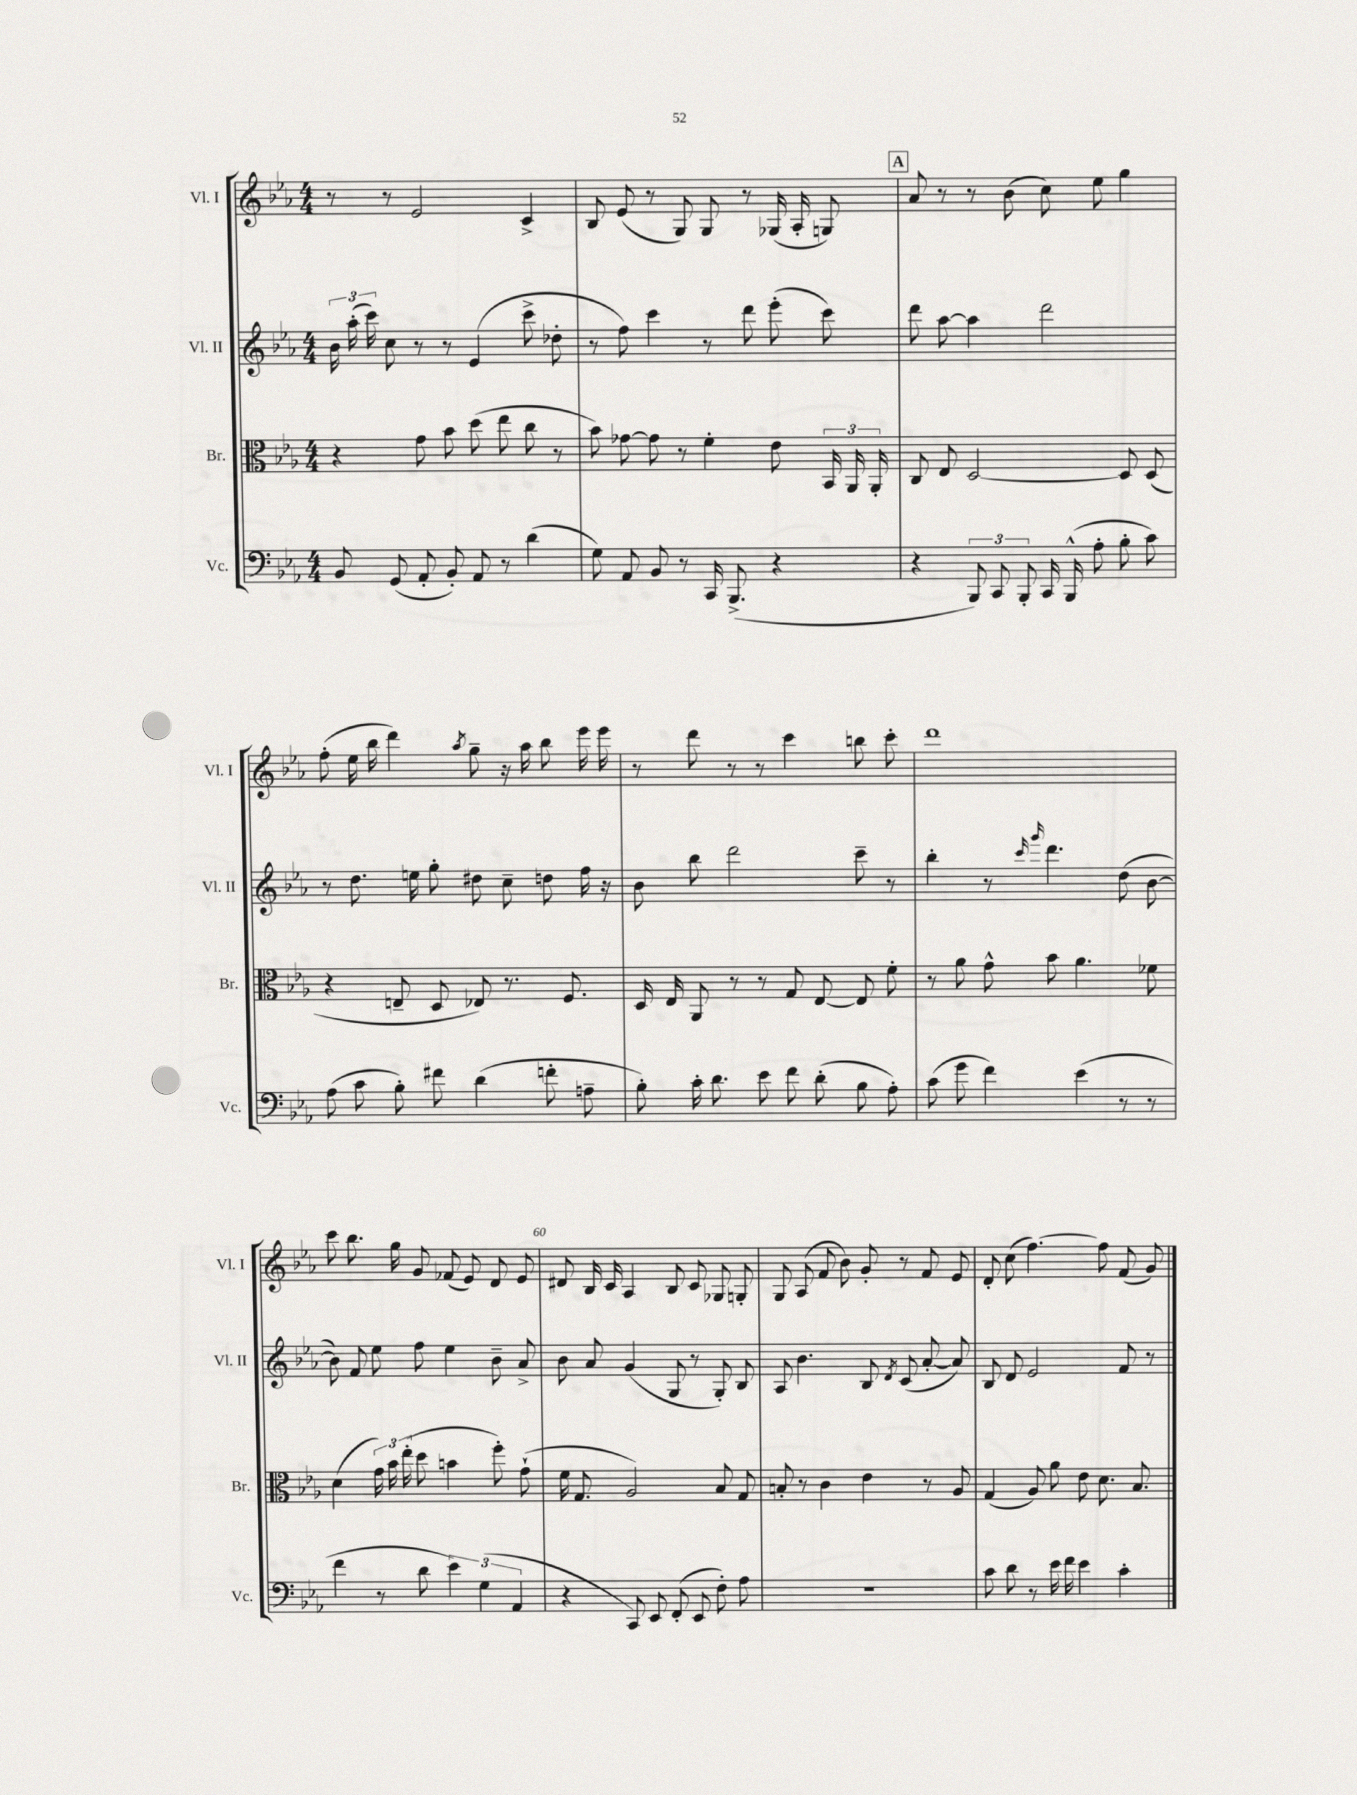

**kern	**kern	**kern	**kern
*staff4	*staff3	*staff2	*staff1
*clefF4	*clefC3	*clefG2	*clefG2
*k[b-e-a-]	*k[b-e-a-]	*k[b-e-a-]	*k[b-e-a-]
*M4/4	*M4/4	*M4/4	*M4/4
8BB-/	4r	24b-\	8r
.	.	(24aa-'\	.
.	.	24ccc\)	.
(8GG/	.	8cc\	8r
8AA-'/	8g\	8r	2e-/
8BB-'/)	8b-\	8r	.
8AA-/	(8dd\	(4e-/	.
8r	8ee-\	.	.
(4d\	8cc\	8ccc^\	4c^/
.	8r	8dd-'\	.
=	=	=	=
8G\)	8b-\)	8r	8B-/
8AA-/	[8g-\	8ff\)	(8e-/
8BB-/	8g-\]	4ccc\	8r
8r	8r	.	8G/)
16CC/	4f'\	8r	8G/
(8.BBB-^/	.	.	.
.	.	8ddd\	8r
4r	8e-\	(8eee-'\	(16G-/
.	.	.	16A-'/
.	24BB-/	8ccc\)	8G/)
.	24AA-/	.	.
.	24AA-'/	.	.
=	=	=	=
4r	8C/	8ddd\	8a-/
.	8E-/	[8aa-\	8r
12BBB-/)	[2D/	4aa-\]	8r
12CC/	.	.	.
.	.	.	(8b-\
12BBB-'/	.	.	.
16CC/	.	2ddd\	8cc\)
(16BBB-^^/	.	.	.
8A-'\	.	.	8ee-\
8B-'\	8D/]	.	4gg\
8c\)	(8D/	.	.
=	=	=	=
(8A-\	4r	8r	(8ff'\
8c\	.	8.dd\	16ee-\
.	.	.	16bb-\
8B-'\)	8E~/	.	4ddd\)
.	.	16ee\	.
8f#\	8D/	8gg'\	.
.	.	.	8qaa-/
(4d\	8E-/)	8dd#\	8gg~\
.	8.r	8cc~\	16r
.	.	.	16aa-\
8f'\	.	8dd\	8bb-\
.	8.F/	.	.
8A~\	.	16ff\	16eee-\
.	.	16r	16eee-\
=	=	=	=
8B-'\)	16D/	8b-\	8r
.	16E-/	.	.
16c'\	8AA-/	8bb-\	8ddd\
8.d\	.	.	.
.	8r	2ddd\	8r
8e-\	8r	.	8r
8f\	8G/	.	4ccc\
(8d'\	[8E-/	.	.
8B-\	8E-/]	8ccc~\	8bb\
8A-'\)	8f'\	8r	8ccc'\
=	=	=	=
(8c\	8r	4bb-'\	1ddd
8g\	8a-\	.	.
4f\)	8g^^\	8r	.
.	.	16qqccc/	.
.	.	16qqggg/	.
.	8b-\	4.ddd\	.
(4e-\	4.a-\	.	.
8r	.	(8dd\	.
8r	8f-\	[8b-\	.
=	=	=	=
4f\	(4d\	8b-\])	8ccc\
.	.	8f/	8.bb-\
8r	24g\)	8ee-\	.
.	24b-\	.	.
.	.	.	16gg\
.	(24ee-'\	.	.
8d\	8dd\	8ff\	8g/
6e-\)	4b\	4ee-\	(8f-/
.	.	.	8e-/)
(6G\	.	.	.
.	8ff'\)	8b-~\	8d/
6AA-/	.	.	.
.	(8g`\	8a-^/	8e-/
=	=	=	=
4r	16f\	8b-\	8d#/
.	8.G/	.	.
.	.	8a-/	16B-/
.	.	.	16c/
8CC/)	2A-/)	(4g/	4A-/
8EE-/	.	.	.
(8FF'/	.	8G/	8B-/
8EE-/	.	8r	8c/
8F'\)	8B-/	8G'/)	8G-/
8A-\	8G/	8B-/	8G'/
=	=	=	=
1r	8B'/	8A-/	8G/
.	8r	4.b-\	(8A-/
.	4c\	.	8f/
.	.	.	8b-\)
.	4e-\	8B-/	8g'/
.	.	8qd/	.
.	.	(8c/	8r
.	8r	[8a-'/	8f/
.	8A-/	8a-/])	8e-/
=	=	=	=
8c\	(4G/	8B-/	8d'/
8d\	.	8d/	(8cc\
8r	8A-/)	2e-/	[4.ff\)
16e-\	8a-\	.	.
16f\	.	.	.
4e-\	8e-\	.	.
.	8.d\	.	8ff\]
4c'\	.	8f/	(8f/
.	8.B-/	.	.
.	.	8r	8g/)
==	==	==	==
*-	*-	*-	*-
